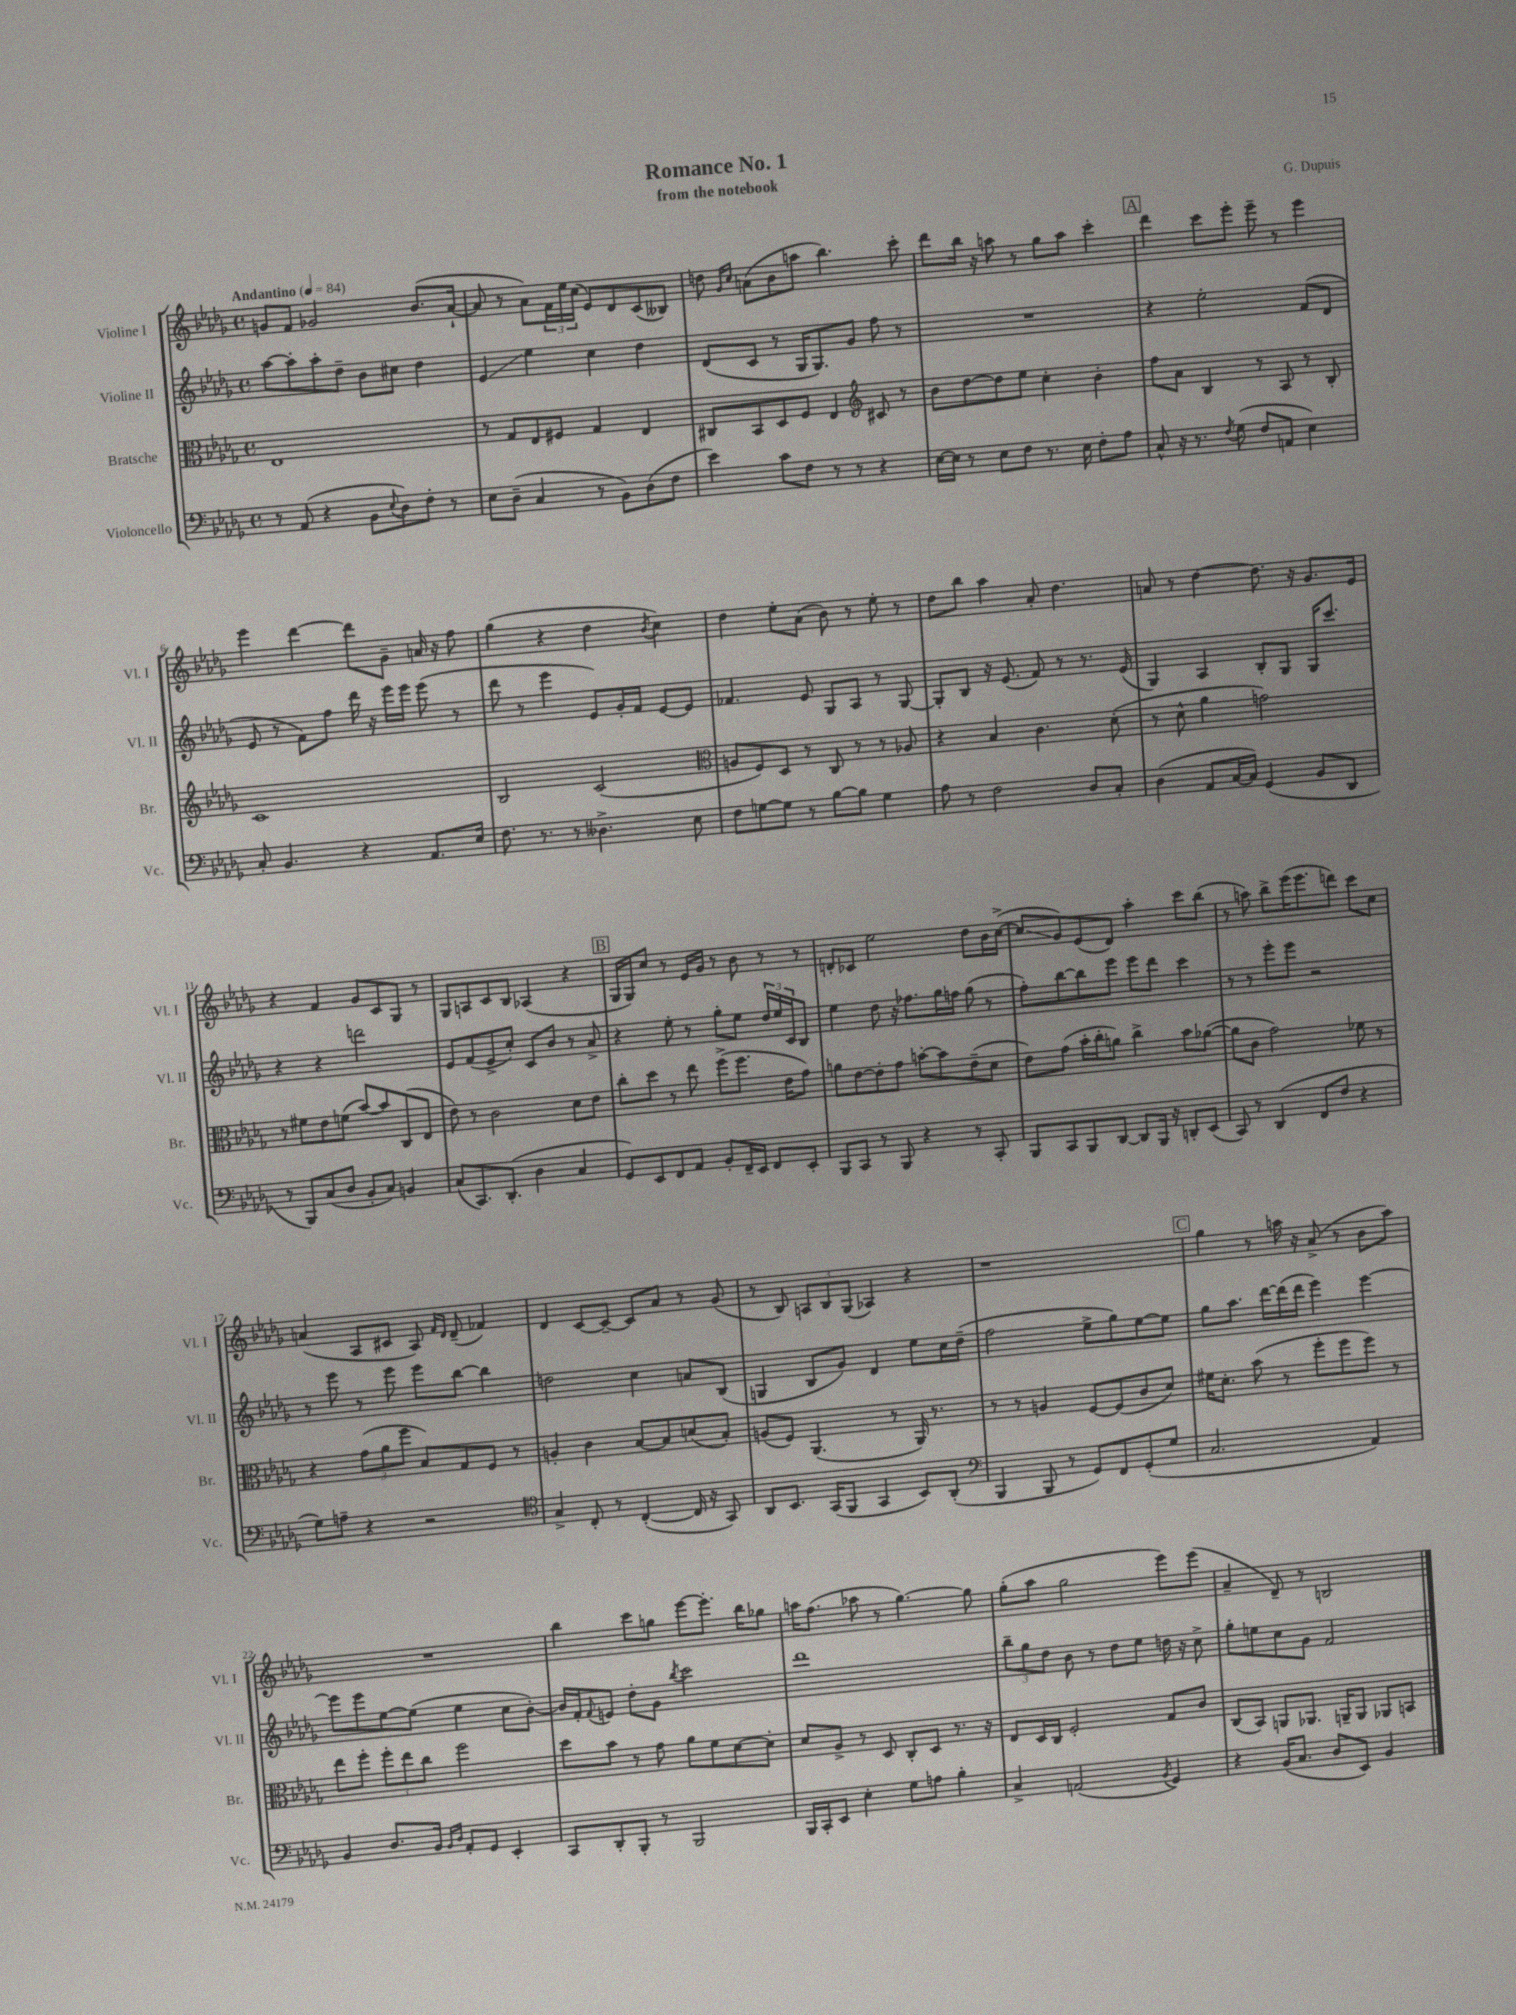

**kern	**kern	**kern	**kern
*staff4	*staff3	*staff2	*staff1
*clefF4	*clefC3	*clefG2	*clefG2
*k[b-e-a-d-g-]	*k[b-e-a-d-g-]	*k[b-e-a-d-g-]	*k[b-e-a-d-g-]
*M4/4	*M4/4	*M4/4	*M4/4
*met(c)	*met(c)	*met(c)	*met(c)
*MM84	*MM84	*MM84	*MM84
8r	1E-	[8aa-\L	8g/L
(8AA-/	.	8aa-'\]	8f/J
4r	.	8aa-'\	2g-/
.	.	8dd-~\J	.
8BB-\L	.	8b-\L	.
8qqE-/	.	.	.
8D-\)	.	8cc#\J	.
8F'\J	.	4dd-\	(8.b-/L
8r	.	.	.
.	.	.	[16a-`/Jk
=	=	=	=
8E-\L	8r	4e-/	8a-/]
(8D-~\J	8G-/L	.	8r
4C/	8E-/	4ee-\	8a-\L)
.	8F#/J	.	24f\L
.	.	.	24ee-\
.	.	.	(24cc\JJ
8r	4G-/	4cc\	8e-/L)
8BB-\L)	.	.	8d-/
(8D-\	4E-/	4dd-\	(8c/
8F\J	.	.	8B--/J)
=	=	=	=
4e-\)	8C#/L	(8d-/L	8dd\
.	.	.	16qqg-/LL
.	.	.	16qqcc/JJ
.	8BB-/	8c/J	(8a\L
8c\L	8D-/	8r	8b-\
8F\J	8F/J	16G-/LK	8aa\J
.	.	8.G-/)	.
8r	4E-/	.	4.bb-\)
8r	.	8g-/J	.
*	*clefG2	*	*
4r	8c#/	8ff\	.
.	8r	8r	8ccc'\
=	=	=	=
[16E-\LL	8b-\L	1r	8ddd-\L
16E-\]JJ	.	.	.
8r	[8dd-\	.	16bb-\Jk
.	.	.	16r
8E-\L	8dd-\]	.	8aa\
8F\J	8ee-\J	.	8r
8.r	4cc'\	.	8gg-\L
.	.	.	8aa\J
16E-\	.	.	.
8F'\L	4b-'\	.	4ccc'\
8A-\J	.	.	.
=	=	=	=
8C^^/	8ff\L	4r	4ddd-\
16r	8a-\J	.	.
8.r	.	.	.
.	4B-/	2ee-'\	8ccc\L
8qF/	.	.	.
(8G-\	.	.	8eee-'\J
8F/L	8r	.	8eee-~\
8AA/J	8A-/	.	8r
4E-\)	8r	(8f/L	4eee-\
.	8B-'/	8d-/J	.
=	=	=	=
8C'/	1c	8e-/	4eee-\
4.BB-/	.	8r	.
.	.	8f\L)	[4ddd-\
.	.	8ff\J	.
4r	.	16ddd-\	8ddd-\]L
.	.	16r	.
.	.	16eee-\LL	8g-~\J
.	.	16eee-\JJ	.
8.AA-/L	.	(8eee-\	16a/
.	.	.	16r
.	.	8r	8ff\
16E-/Jk	.	.	.
=	=	=	=
8.F\	2B-/	8ddd-\	(4gg-\
.	.	8r	.
8.r	.	.	.
.	.	4eee-\	4r
8r	.	.	.
4.D--^\	(2c/	8e-/L)	4dd-\
.	.	16g-'/L	.
.	.	16f/JJ	.
.	.	.	8qb-/
.	.	[8e-/L	4cc\)
8E-\	.	8e-/]J	.
=	=	=	=
*	*clefC3	*	*
8F\L	8A/L	4.f-/	4dd-\
[8G\	8F/)	.	.
8G\]J	8D-/J	.	8ee-'\L
8r	8r	8e-/	(8a-\J
[8B-\L	8C/	8G-/L	8b-\)
8B-\]J	8r	8A-/J	8r
4G\	8r	8r	8ee-'\
.	8A-/	[8G-/	8r
=	=	=	=
8A-\	4r	8G-'/]L	8dd-\L
8r	.	8B-/J	8bb-\J
2F\	4B-/	16r	4aa-\
.	.	(8.e-/	.
.	4.c\	8f/)	8a-'/
.	.	8r	4.dd-\
8D-/L	.	8.r	.
8C'/J	(8d-'\	.	.
.	.	(16e-/	.
=	=	=	=
(4D-\	8r	4G-/)	8a/
.	8d-^^\	.	8r
8AA-/L	4a-\	4A-/	[4dd-\
[16C/L	.	.	.
16C/]JJ)	.	.	.
(4GG-/	2g\)	8B-'/L	8.dd-\]
.	.	8G-/J	.
.	.	.	16r
8BB-/L	.	16G-/LK	8.g-/L
.	.	8.ccc/J	.
8DD-/J	.	.	.
.	.	.	16e-/Jk
=	=	=	=
8r	8r	4r	4r
8BBB-/L)	8f#\L	.	.
(8C/	8e-\	4r	4f/
8D-/J	(8f\J	.	.
8BB-'/L	[8b-/L)	2ddd\	8g-/L
8C/J)	8b-/]	.	8c/
4BB/	(8C/	.	8G-/J
.	8E-/J	.	8r
=	=	=	=
(8C/L	8e-\)	8e-/L	8G-/L
8.CC/)	8r	(8f/	8A/
.	2c\	8e-^/	8c/
(8.DD-'/J	.	.	.
.	.	8cc'/J)	8B-/J
4D-\	.	8c/L	(4A-/
.	.	8b-/J	.
4C/	8d-\L	8r	4r
.	8e-\J	8a-^/	.
=	=	=	=
8GG-/L)	8cc'\L	4r	16G-/LL
.	.	.	16G-/J)
8EE-/	8dd-\J	.	8cc/J
8FF/	8r	8ee-'\	8r
8AA-/J	8ee-\	8r	16e-/LL
.	.	.	16g-/JJ
8BB-'/L	(8ff^\L	8gg-'\L	8r
16FF~/L	8.ff\J	8ee-\J	8b-\
16EE-/JJ	.	.	.
8FF/L	.	24dd-/LL	8r
.	.	24ee-/	.
.	16e-\LK	.	.
.	.	24c/J	.
8EE-'/J	8g-\J)	8B-/J	8r
=	=	=	=
8BBB-/L	8a\L	4ee-\	8d'/L
8CC/J	[8e-\	.	8c-/J
8r	8e-'\]	8dd-\	2ee-\
8BBB-/	8g-\J	16r	.
.	.	8.ff-\L	.
4r	[8b'\L	.	.
.	8b\]	16gg-\L	.
.	.	16ff\JJ	.
8r	(8e-~\	(8gg-\	8dd-\L
8CC'/	8d-\J	8r	16b-\L
.	.	.	([16cc^\JJ
=	=	=	=
8BBB-/L	8e-\L)	8ff'\L)	8cc/]L
8CC/	(8g-\J	[8bb-\	8g-/)
8BBB-/	16b-'\LL	8bb-\]	(8e-/
.	16cc'\J	.	.
[8DD-/J	8a\J)	8eee-\J	8d-/J)
8DD-/]L	4cc^\	8eee-\L	4aa-'\
16BBB-/Jk	.	8ddd-\J	.
16r	.	.	.
8DD'/L	8b-\L	4ccc\	8ccc\L
(8EE-/J	([8a-\J	.	(8bb-\J
=	=	=	=
8CC/)	8a-\]L	8r	8r
8r	8c\J	8r	8aa\)
(4DD-/	2g-\)	8eee-'\L	8bb-^\L
.	.	8eee-\J	(16eee-\K
.	.	.	8.eee-\
8FF/L	.	2r	.
8F/J	.	.	8ddd\J)
4r	8f-\	.	8ccc\L
.	8r	.	8cc\J
=	=	=	=
8G-\L)	4r	8r	(4a/
8A~\J	.	8eee-\	.
4r	(12g-\L	8r	8A-/L
.	12a-\	.	.
.	.	8eee-\	8c#/J
.	12ff\J	.	.
2r	8B-/L)	8eee-\L	8A-/)
.	.	.	16qqf/LL
.	.	.	16qqd-/JJ
.	8G-/	[8bb-\J	(8d-~/
.	8F/J	4bb-\]	4f-/)
.	8r	.	.
=	=	=	=
*clefC4	*	*	*
4G-^/	4A'/	2dd\	4d-/
8C'/	4c\	.	[8c/L
8r	.	.	8c~/_J
([4C'/	[8B-/L	4cc\	8c/]L
.	8B-/]	.	8a-/J
16C/]	(8d/	8a/L	8r
16r	.	.	.
8GG-/)	8B-'/J)	(8B-/J	(8g-/
=	=	=	=
8AA-/L	(8A/L	4G/	8r
8.BB-/J	8F/J)	.	8B-/)
.	(4.AA-/	8B-/L	12A/L
(16GG-/LK	.	.	.
.	.	.	12B-/
8FF/J	.	8g-/J)	.
.	.	.	(12G-/J
4GG-/	.	4d-/	4A-/)
.	8r	.	.
8BB-/L)	16AA-/)	8ee-\L	4r
.	8.r	.	.
(8AA-'/J	.	16cc\L	.
.	.	(16dd-~\JJ	.
=	=	=	=
*clefF4	*	*	*
4BBB-/	8r	2ff\	1r
.	8r	.	.
8BBB-/	4A/	.	.
8r	.	.	.
8GG-/L)	[8F/L	8ee-^\L	.
8FF/	(8F/]	8gg-\)	.
(8GG-'/	8c/	[8ee-\	.
8G-/J	8d-/J)	8ee-\]J	.
=	=	=	=
2.C/	16f#\LK	8gg-\L	4gg-\
.	8.d-'\J	.	.
.	.	8.aa-\J	.
.	(8b-\	.	8r
.	.	[16ddd-\LL	.
.	8r	(16ddd-\]	16aa\
.	.	16ddd-\JJ	16r
.	8ff'\L	4eee-\)	(8a-^/
.	8ff\	.	8r
4AA-/)	8ff\J)	[4eee-\	8b-\L
.	8r	.	8aa\J)
=	=	=	=
4BB-/	8ee-\L	8eee-\]L	1r
.	8ff'\J	8eee-\	.
8.D-/L	12ff'\L	[8ee-\	.
.	12ee-\	.	.
.	.	(8ee-\]J	.
.	12cc\J	.	.
16BB-/Jk	.	.	.
16qqBB-/LL	.	.	.
16qqD-/JJ	.	.	.
8AA-'/L	2ff\	4ee-\	.
8GG-/J	.	.	.
4EE-'/	.	8cc\L	.
.	.	[8b-'\J)	.
=	=	=	=
8CC/L	8dd-\L	16b-/]LL	4bb-\
.	.	16f'/J	.
.	.	8qqf/	.
8DD-'/	8b-\J	8e/J	.
8BBB-'/J	8r	8dd-'\L	8ccc\L
8r	8g-\	8g-\J	8gg\J
.	.	8qbb-/	.
2BBB-/	8a-\L	2ccc\	[8eee-\L
.	8f\	.	8.eee-'\]J
.	[8d-\	.	.
.	.	.	16bb-\LK
.	8d-'\]J	.	8gg-\J
=	=	=	=
16BBB-/LL	8d-/L	1ddd-	16aa\LK
16CC'/J	.	.	(8.ff\J
8EE-/J	8A-^/J	.	.
4E-'\	8r	.	8aa-\
.	8D-/	.	8r
8G-\L	8C'/L	.	[4.gg-\)
8A\J	8D-/J	.	.
4B-'\	8.r	.	.
.	.	.	8gg-\]
.	16r	.	.
=	=	=	=
4C^/	8E-/L	12bb-~\L	(8gg-'\L
.	.	12gg-\	.
.	16D-/L	.	8aa-\J
.	.	12dd-\J	.
.	16C/JJ	.	.
(2AA/	2F'/	8b-\	2gg-\
.	.	8r	.
.	.	8dd-\L	.
.	.	8ee-\J	.
8qBB-/	.	.	.
4GG-/)	8G-/L	16dd\	8eee-\L)
.	.	16r	.
.	8c/J	8cc^\	(8eee-\J
=	=	=	=
4r	(8C/L	8gg-'\L	4a-~/
.	8BB-/J)	8ee\	.
(16BB-/LK	8AA/L	8cc\	8d-~/)
8.C/J	.	.	.
.	8.AA-/J	8g-\J	8r
8D-/L	.	2f/	2B/
.	16AA~/LK	.	.
8EE-/J)	8AA/J	.	.
4BB-/	8AA-/L	.	.
.	8BB/J	.	.
==	==	==	==
*-	*-	*-	*-
